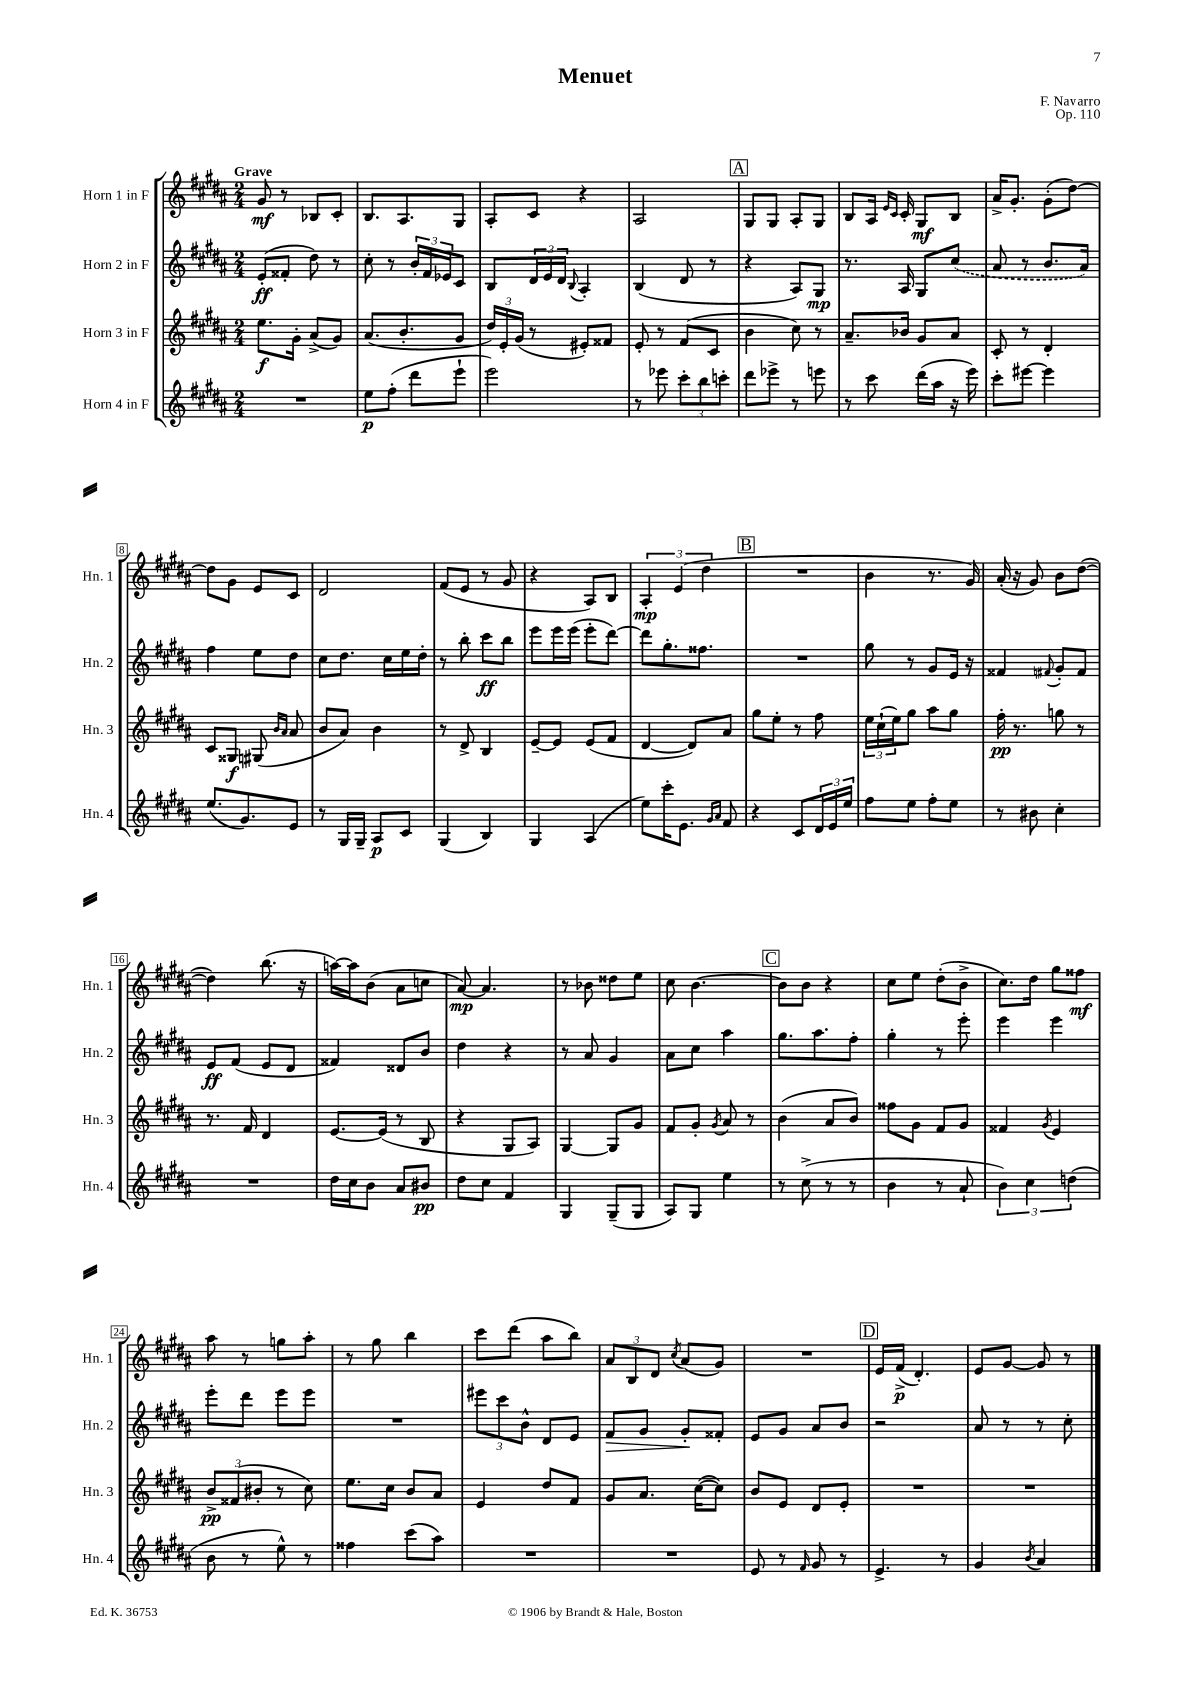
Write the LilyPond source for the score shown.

\header { title = "Menuet" composer = "F. Navarro" opus = "Op. 110" }
<<
\new StaffGroup <<
\new Staff = "s0" \with { instrumentName = "Horn 1 in F" shortInstrumentName = "Hn. 1" } {
    \clef treble \key b \major \numericTimeSignature \time 2/4 \tempo "Grave"
    gis'8\mf r8 bes8 cis'8-. |
    b8. ais8. gis8 |
    ais8-. cis'8 r4 |
    ais2 |
    \mark \markup { \box "A" } gis8 gis8 ais8-. gis8 |
    b8 ais16 \grace { e'16 cis'16 } cis'16-. gis8\mf b8 |
    ais'16-> gis'8.-. gis'8-.( dis''8~) |
    dis''8 gis'8 e'8 cis'8 |
    dis'2 |
    fis'8( e'8 r8 gis'8 |
    r4 ais8) b8 |
    \tuplet 3/2 { ais4-.\mp e'4( dis''4 } |
    \mark \markup { \box "B" } R2 |
    b'4 r8. gis'16) |
    ais'16-.( r16 gis'8) b'8 dis''8~( |
    dis''4) b''8.( r16 |
    a''16~) a''16 b'8( ais'8 c''8 |
    ais'8~\mp) ais'4. |
    r8 bes'8 disis''8 e''8 |
    cis''8 b'4.~ |
    \mark \markup { \box "C" } b'8 b'8 r4 |
    cis''8 e''8 dis''8-.( b'8-> |
    cis''8.) dis''16 gis''8 fisis''8\mf |
    ais''8 r8 g''8 ais''8-. |
    r8 gis''8 b''4 |
    cis'''8 dis'''8( ais''8 b''8) |
    \tuplet 3/2 { ais'8 b8 dis'8 } \acciaccatura { cis''8 } ais'8( gis'8) |
    R2 |
    \mark \markup { \box "D" } e'16 fis'16->\p( dis'4.-.) |
    e'8 gis'8~ gis'8 r8 \bar "|." |
}
\new Staff = "s1" \with { instrumentName = "Horn 2 in F" shortInstrumentName = "Hn. 2" } {
    \clef treble \key b \major \numericTimeSignature \time 2/4
    e'8-.\ff( fisis'8-. dis''8) r8 |
    cis''8-. r8 \tuplet 3/2 { b'16-. fis'16 ees'16 } cis'8 |
    b8 \tuplet 3/2 { dis'16 e'16 dis'16 } \appoggiatura { b8 } ais4-. |
    b4( dis'8 r8 |
    \mark \markup { \box "A" } r4 ais8) gis8\mp |
    r8. ais16 gis8 \once \slurDashed cis''8( |
    ais'8 r8 b'8. ais'16) |
    fis''4 e''8 dis''8 |
    cis''8 dis''8. cis''16 e''16 dis''16-. |
    r8 b''8-. cis'''8\ff b''8 |
    e'''8 e'''16 e'''16( e'''8-. dis'''8~) |
    dis'''8 gis''8.-. fisis''8. |
    \mark \markup { \box "B" } R2 |
    gis''8 r8 gis'8 e'16 r16 |
    fisis'4 \appoggiatura { fis'8 } gis'8-. fis'8 |
    e'8\ff fis'8( e'8 dis'8 |
    fisis'4) disis'8 b'8 |
    dis''4 r4 |
    r8 ais'8 gis'4 |
    ais'8 cis''8 ais''4 |
    \mark \markup { \box "C" } gis''8. ais''8. fis''8-. |
    gis''4-. r8 e'''8-. |
    e'''4 e'''4 |
    e'''8-. dis'''8 e'''8 e'''8 |
    R2 |
    \tuplet 3/2 { eis'''8 cis'''8 b'8-^ } dis'8 e'8 |
    fis'8\> gis'8 gis'8-.\! fisis'8-. |
    e'8 gis'8 ais'8 b'8 |
    \mark \markup { \box "D" } r2 |
    ais'8 r8 r8 cis''8-. \bar "|." |
}
\new Staff = "s2" \with { instrumentName = "Horn 3 in F" shortInstrumentName = "Hn. 3" } {
    \clef treble \key b \major \numericTimeSignature \time 2/4
    e''8.\f gis'16-. ais'8->( gis'8) |
    ais'8.( b'8.-. gis'8 |
    \tuplet 3/2 { dis''16) e'16-. gis'16( } r8 eis'8-.) fisis'8 |
    e'8-. r8 fis'8( cis'8 |
    \mark \markup { \box "A" } b'4 cis''8) r8 |
    ais'8.-- bes'16 gis'8 ais'8 |
    cis'8-. r8 dis'4-. |
    cis'8 gisis8\f gis8( \grace { b'16 ais'16 } ais'8 |
    b'8 ais'8) b'4 |
    r8 dis'8-> b4 |
    e'8~-- e'8 e'8( fis'8 |
    dis'4~ dis'8) ais'8 |
    \mark \markup { \box "B" } gis''8 e''8-. r8 fis''8 |
    \tuplet 3/2 { e''16 cis''16-!( e''16) } gis''8 ais''8 gis''8 |
    fis''16-.\pp r8. g''8 r8 |
    r8. fis'16 dis'4 |
    e'8.~ e'16( r8 b8 |
    r4 gis8 ais8) |
    gis4~ gis8 gis'8 |
    fis'8 gis'8-. \acciaccatura { gis'8 } ais'8 r8 |
    \mark \markup { \box "C" } b'4( ais'8 b'8) |
    fisis''8 gis'8 fis'8 gis'8 |
    fisis'4 \acciaccatura { gis'8 } e'4 |
    \tuplet 3/2 { b'8->\pp fisis'8( bis'8-. } r8 cis''8) |
    e''8. cis''16 b'8 ais'8 |
    e'4 dis''8 fis'8 |
    gis'8 ais'8. cis''16~( cis''8) |
    b'8 e'8 dis'8 e'8-. |
    \mark \markup { \box "D" } R2 |
    R2 \bar "|." |
}
\new Staff = "s3" \with { instrumentName = "Horn 4 in F" shortInstrumentName = "Hn. 4" } {
    \clef treble \key b \major \numericTimeSignature \time 2/4
    R2 |
    e''8\p fis''8-.( dis'''8 e'''8-! |
    e'''2) |
    r8 ees'''8 \tuplet 3/2 { cis'''8-. b''8 c'''8-. } |
    \mark \markup { \box "A" } dis'''8 ees'''8-> r8 e'''8 |
    r8 cis'''8 dis'''16( ais''16 r16 e'''16) |
    cis'''8-. eis'''8~ eis'''4 |
    e''8.( gis'8.) e'8 |
    r8 gis16 gis16-- ais8\p cis'8 |
    gis4( b4) |
    gis4 ais4( |
    e''8) cis'''16-. e'8. \grace { gis'16 ais'16 } fis'8 |
    \mark \markup { \box "B" } r4 cis'8 \tuplet 3/2 { dis'16 e'16 e''16 } |
    fis''8 e''8 fis''8-. e''8 |
    r8 bis'8 cis''4-. |
    R2 |
    dis''16 cis''16 b'8 ais'8 bis'8\pp |
    dis''8 cis''8 fis'4 |
    gis4 gis8--( gis8 |
    ais8) gis8 e''4 |
    \mark \markup { \box "C" } r8 cis''8->( r8 r8 |
    b'4 r8 ais'8-! |
    \tuplet 3/2 { b'4) cis''4 d''4( } |
    b'8 r8 e''8-^) r8 |
    fisis''4 cis'''8( ais''8) |
    R2 |
    R2 |
    e'8 r8 \grace { fis'16 } gis'8 r8 |
    \mark \markup { \box "D" } e'4.-> r8 |
    gis'4 \acciaccatura { b'8 } ais'4 \bar "|." |
}
>>
>>
\layout { \context { \Score \override BarNumber.stencil = #(make-stencil-boxer 0.1 0.3 ly:text-interface::print) } }
